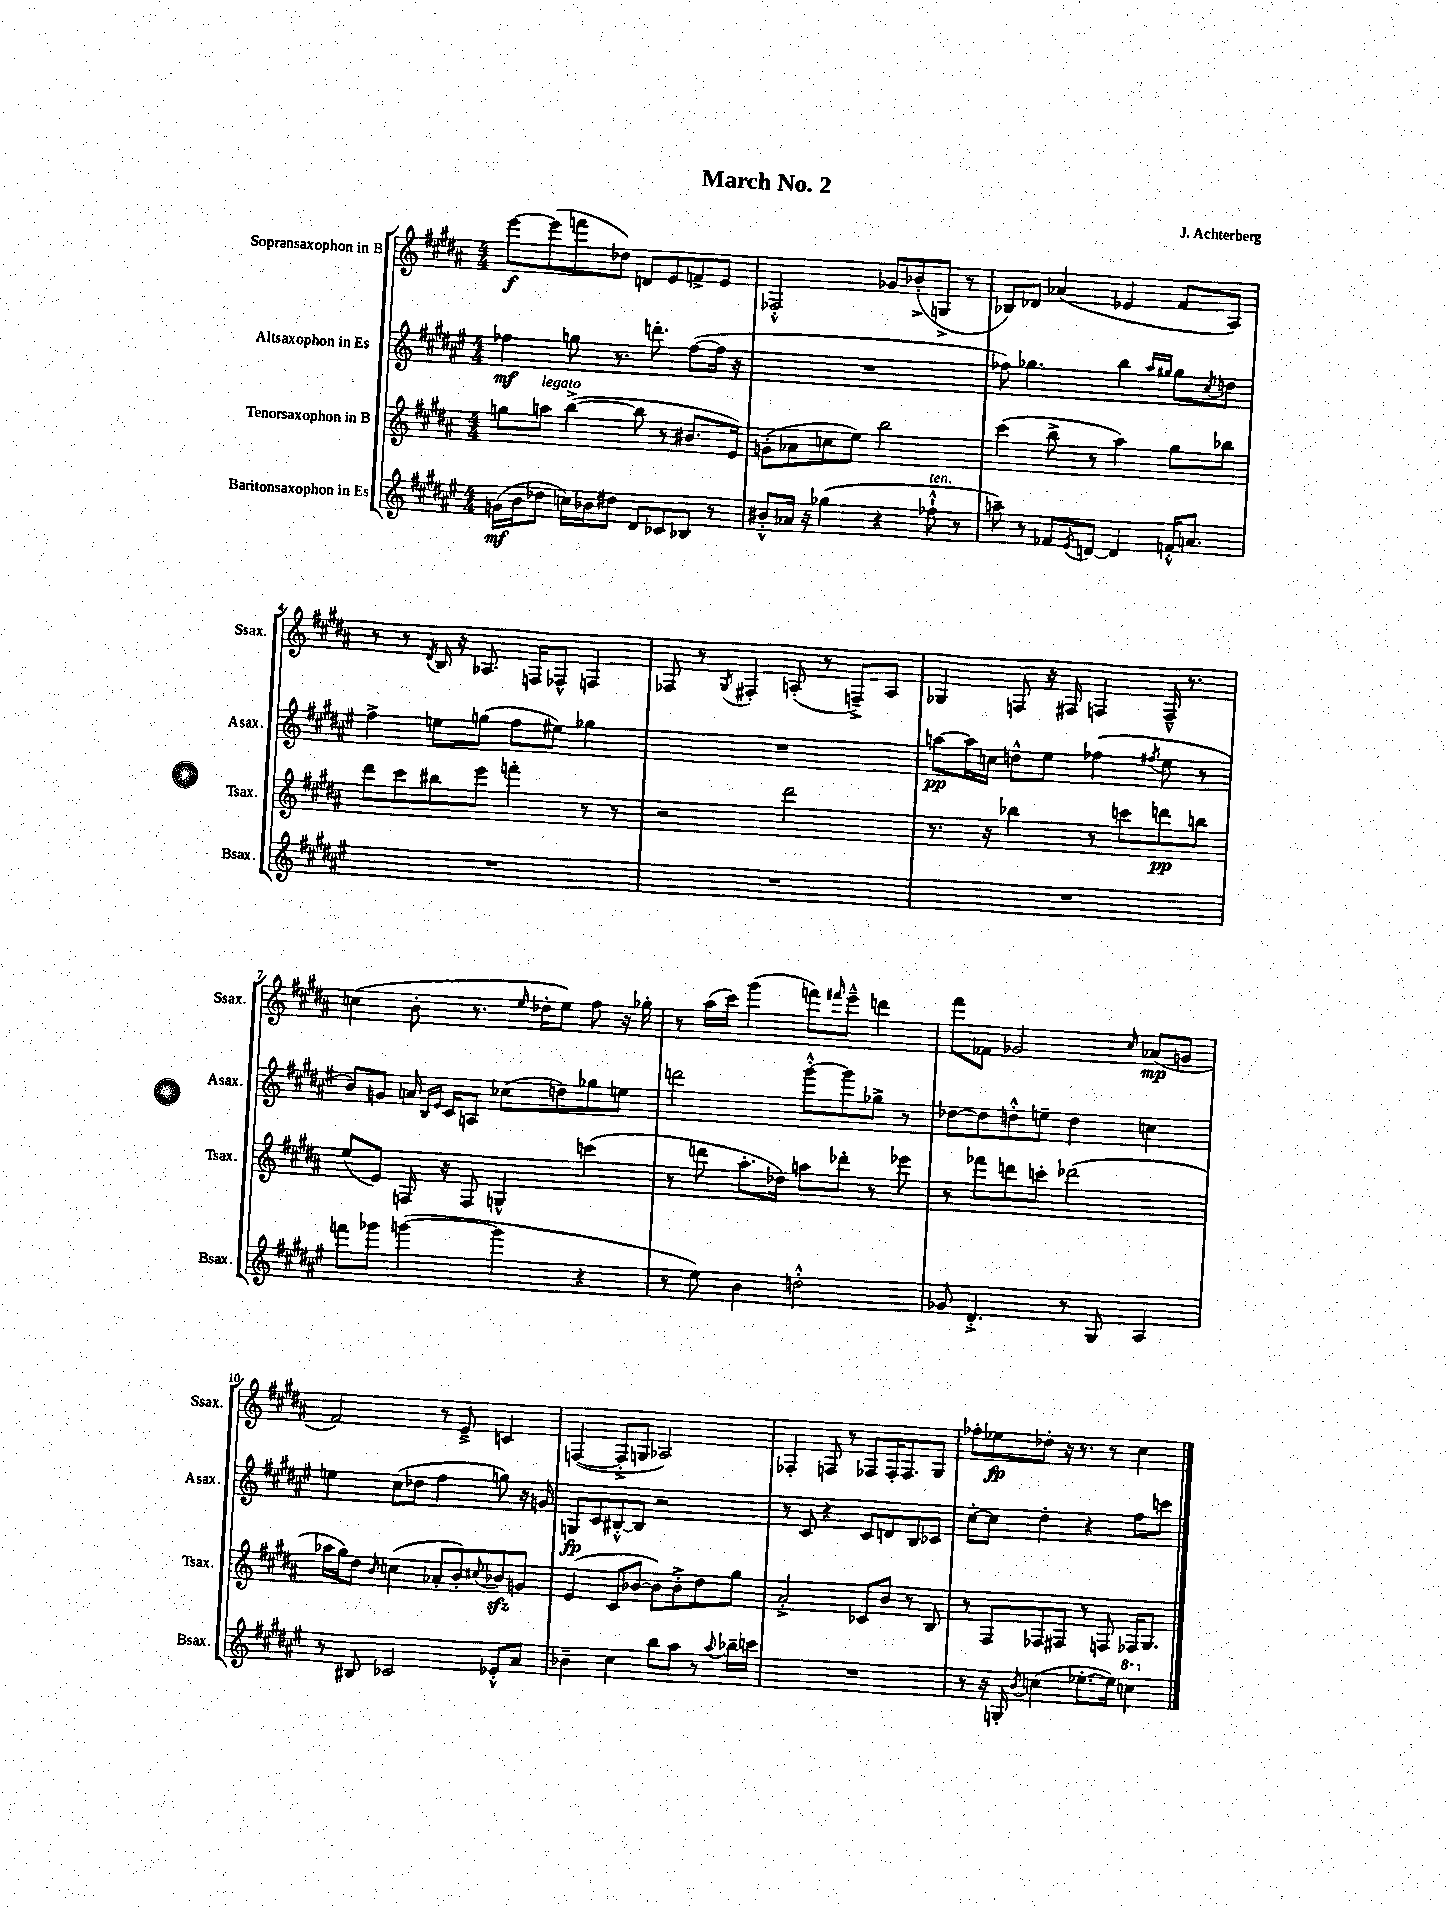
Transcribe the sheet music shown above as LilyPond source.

\header { title = "March No. 2" composer = "J. Achterberg" }
<<
\new StaffGroup <<
\new Staff = "s0" \with { instrumentName = "Sopransaxophon in B" shortInstrumentName = "Ssax." } {
    \clef treble \key b \major \numericTimeSignature \time 4/4
    e'''8~\f e'''8( f'''8 des''8) d'8 e'8 f'8-> e'8 |
    fes2-.-^ ges'8 bes'8-.->( g8-> r8 |
    bes8) des'8 aes'4( ees'4 fis'8 ais8) |
    r8 r8 \acciaccatura { dis'8 } b16 r16 aes8. f16 fes8-^ f4 |
    fes8 r8 \acciaccatura { gis8 } fis4-. a8-.( r8 f8--->) a8 |
    ges4 f8 r16 fis16 f4 f16---^ r8. |
    c''4( b'8-. r8. \grace { e''16 } des''16-. e''8) fis''8 r16 ges''16-. |
    r8 ais''16( cis'''16) gis'''4( f'''8) \grace { fis'''16 } e'''8---^ d'''4 |
    fis'''8 fes'8 ges'2 \grace { cis''16 } aes'8\mp( g'8 |
    fis'2) r8 e'8---> c'4 |
    f4~( f8-.-> g8 aes2) |
    fes4-. f8 r8 fes8 fes16-. fes8. gis8 |
    fes''8-. ees''8\fp des''8-. r16 r8. r8 cis''4 \bar "|." |
}
\new Staff = "s1" \with { instrumentName = "Altsaxophon in Es" shortInstrumentName = "Asax." } {
    \clef treble \key fis \major \numericTimeSignature \time 4/4
    fes''4\mf g''8 r8. d'''8.-. fes''8~( fes''16 r16 |
    R1 |
    fes''8) ges''4. b''4 \grace { ais''16 gis''16 } gis''8 \acciaccatura { cis''8 } d''8 |
    fis''4-> e''8 g''8( fis''8 eis''8) ges''4 |
    R1 |
    a''8~\pp a''16 c''16 d''8-^ eis''8 fes''4( \acciaccatura { fis''8 } eis''8 r8 |
    b'8) g'8 a'16 \grace { b16 eis'16 } cis'16 a8 ces''8( d''8) ges''8 e''8 |
    d'''2 gis'''8~-.-^ gis'''8 ges''8-> r8 |
    des''8~ des''8 d''8-.-^ e''8-- d''4 c''4 |
    e''4 cis''8( des''8 fis''4 g''8) r16 g'16 |
    g8\fp cis'8 bis8~-.-^ bis8 r2 |
    r8 cis'8 r4 cis'8 d'8 b8 ces'8 |
    cis''8~-. cis''8 dis''4-. r4 fis''8 c'''8 \bar "|." |
}
\new Staff = "s2" \with { instrumentName = "Tenorsaxophon in B" shortInstrumentName = "Tsax." } {
    \clef treble \key b \major \numericTimeSignature \time 4/4
    g''8 a''8^\markup { \italic "legato" } b''4~->( b''8 r8 bis'8. e'16) |
    g'8-.( aes'8 c''8 e''8) b''2 |
    cis'''4( b''8-> r8 ais''4) gis''8 bes''8 |
    dis'''8 cis'''8 bis''8 e'''8 f'''4-. r8 r8 |
    r2 dis'''2 |
    r8. r16 bes''4 r8 c'''8 d'''8\pp b''8 |
    e''8( e'8) f16 r16 f8 g4-^ c'''4( |
    r8 d'''8 ais''8.-. des''16) a''8 des'''8-. r8 ees'''8 |
    r8 fes'''8 d'''8 c'''8-. des'''2( |
    aes''16 gis''16) dis''8 \grace { b'16 } c''4( aes'8-. b'8-.) \appoggiatura { cis''8 } bes'8\sfz g'8 |
    e'4( cis'8 bes'8~ bes'8) bes'8-.-> dis''8 gis''8 |
    ais'2-.-> ces'8 b'8 r8 b8 |
    r8 fis8 fes8 fis8 r8 f8 fes16 gis8. \bar "|." |
}
\new Staff = "s3" \with { instrumentName = "Baritonsaxophon in Es" shortInstrumentName = "Bsax." } {
    \clef treble \key fis \major \numericTimeSignature \time 4/4
    g'16\mf( b'16 des''8 c''16) bes'16 dis''8 dis'8 ces'8 bes8 r8 |
    bis'8-.-^ aes'16 r16 ges''4( r4 fes''8-!-^^\markup { \italic "ten." } r8 |
    a''8--) r8 fes'8 \acciaccatura { eis'8 } d'8~ d'4 f'16-.-^ a'8. |
    R1 |
    R1 |
    R1 |
    f'''8 ges'''8 g'''4~( g'''4 r4 |
    r8 eis''8) b'4 d''2-.-^ |
    ges'8 dis'4.-.-> r8 gis8 ais4 |
    r8 bis8 ces'2 ees'8-.-^ ais'8 |
    bes'4-- cis''4 b''8 ais''8 r8 \appoggiatura { ais''8 } bes''16-- c'''16 |
    R1 |
    r8 r16 g16-. \acciaccatura { b'8 } c''4( ees''8.~-. ees''16) \ottava #1 c'''4 \ottava #0 \bar "|." |
}
>>
>>
